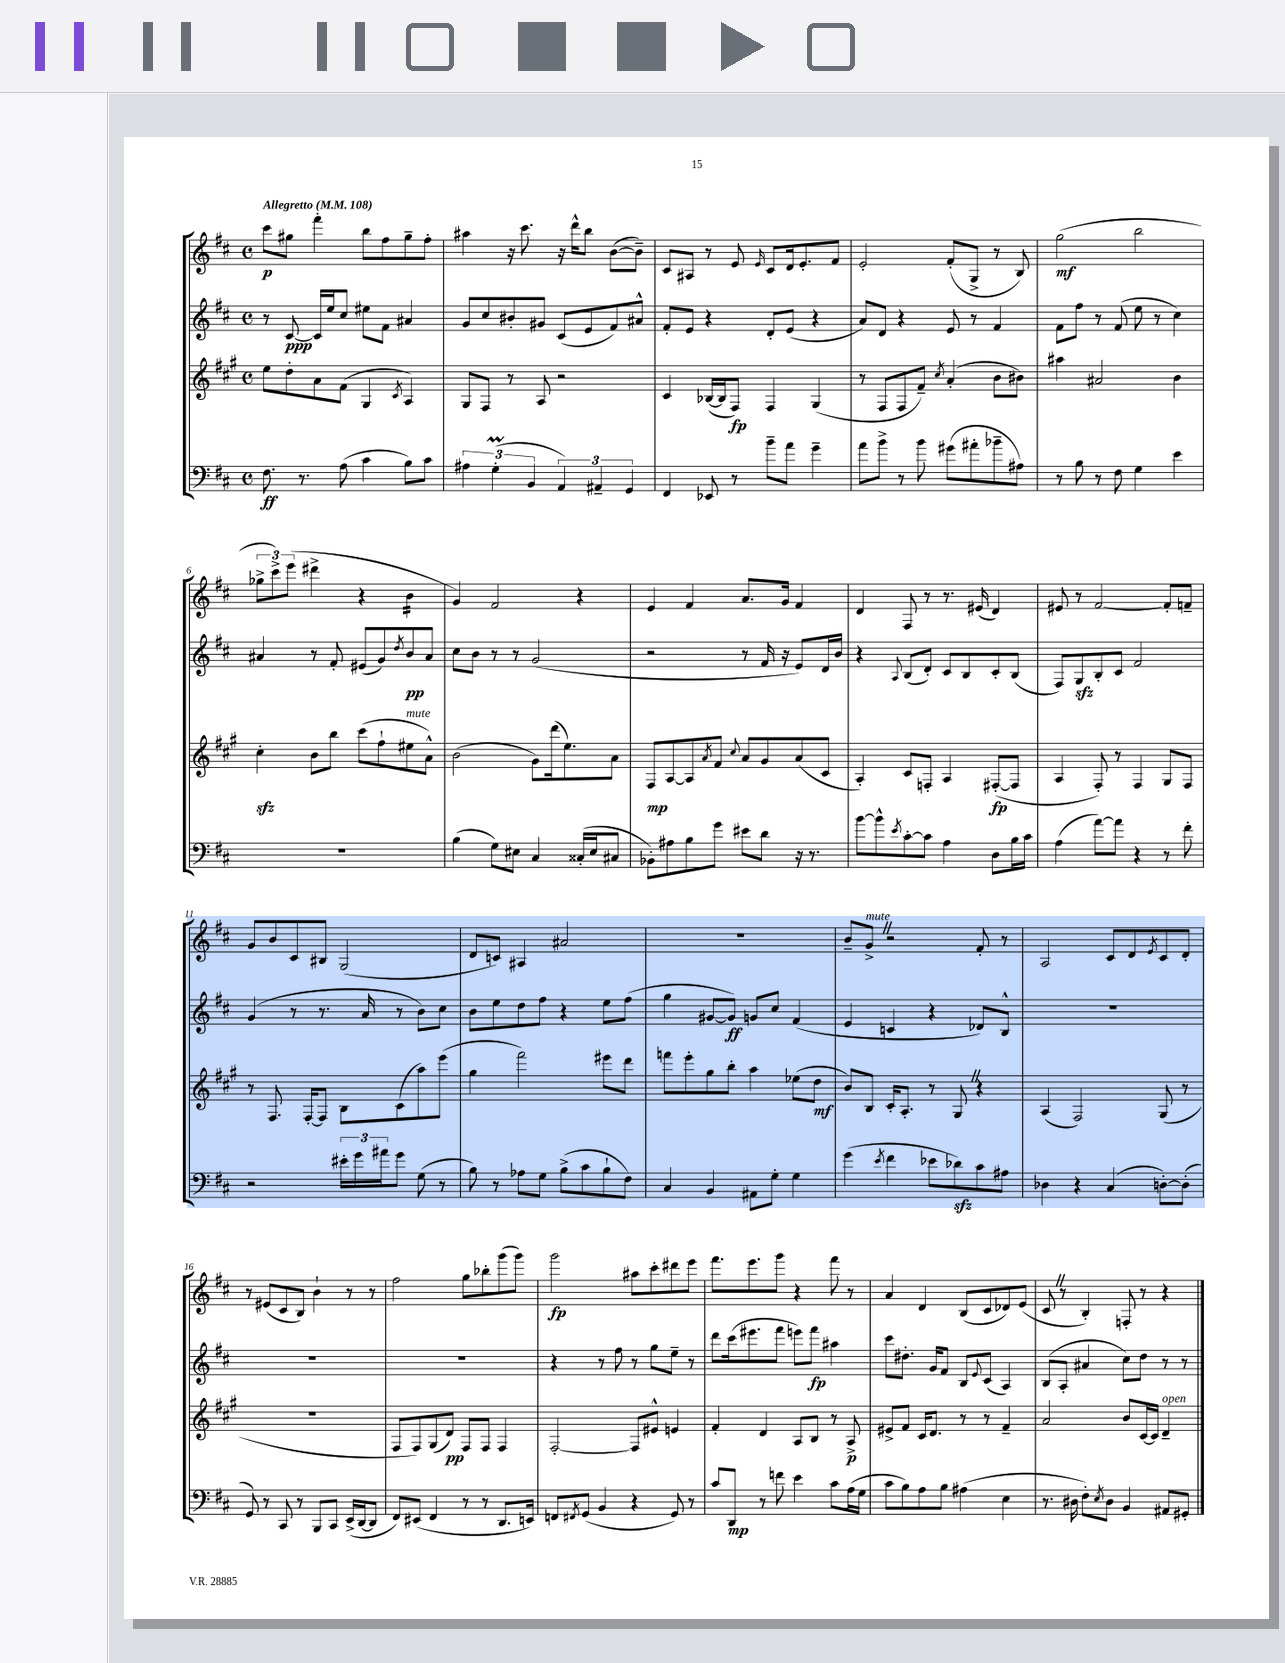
<<
\new StaffGroup <<
\new Staff = "s0" {
    \clef treble \key d \major \defaultTimeSignature \time 4/4 \tempo "Allegretto" 4 = 108
    cis'''8\p gis''8 fis'''4-. b''8 fis''8 gis''8-- fis''8-. |
    ais''4 r16 cis'''8. r16 d'''16-^ b''8 b'8~( b'8--) |
    cis'8 ais8 r8 e'8 \grace { e'16 } cis'8 d'16 e'8.-. fis'8 |
    e'2-. fis'8-.( g8-> r8 b8) |
    g''2\mf( b''2 |
    \tuplet 3/2 { ges''8-> cis'''8->) e'''8( } dis'''4-> r4 b'4:16 |
    g'4) fis'2 r4 |
    e'4 fis'4 a'8. g'16 fis'4 |
    d'4 fis8 r8 r8. eis'16( d'4) |
    eis'8 r8 fis'2~ fis'8-. f'8-- |
    g'8 b'8 cis'8 bis8 g2( |
    d'8 c'8) ais4 ais'2 |
    R1 |
    b'8-- g'8->^\markup { \italic "mute" } \once \override BreathingSign.text = \markup { \musicglyph "scripts.caesura.straight" } \breathe r2 fis'8-. r8 |
    a2 cis'8 d'8 \acciaccatura { e'8 } cis'8 d'8-. |
    r8 eis'8( cis'8 b8) b'4-! r8 r8 |
    fis''2 g''8 bes''8-. g'''8( g'''8) |
    g'''2\fp ais''8 cis'''8-. dis'''8 e'''8 |
    fis'''8. e'''8. g'''8 r4 fis'''8 r8 |
    a'4 d'4 b8( cis'8 des'8) e'8( |
    cis'8 \once \override BreathingSign.text = \markup { \musicglyph "scripts.caesura.straight" } \breathe r8 b4-.) f8-. r8 r4 \bar "|." |
}
\new Staff = "s1" {
    \clef treble \key d \major \defaultTimeSignature \time 4/4
    r8 cis'8~\ppp cis'16 e''16 cis''8 eis''8 fis'8 ais'4 |
    g'8 cis''8 bis'8-. gis'8 cis'8( e'8 fis'8) ais'8-^ |
    fis'8-. e'8 r4 d'8-. e'8( r4 |
    a'8) d'8 r4 e'8 r8 fis'4 |
    fis'8 fis''8 r8 fis'8( e''8 r8 cis''4) |
    ais'4 r8 fis'8-. eis'8( g'8) \acciaccatura { d''8 } b'8\pp ais'8 |
    cis''8 b'8 r8 r8 g'2( |
    r2 r8 fis'16 r16 e'8) d'16 b'16 |
    r4 \appoggiatura { a8 } b8( d'8-.) cis'8 b8 cis'8-. b8( |
    fis8) g8\sfz b8-. cis'8 fis'2 |
    g'4( r8 r8. a'16 r8 b'8) cis''8 |
    b'8 e''8 d''8 fis''8 r4 e''8 fis''8( |
    g''4 gis'8~ gis'8\ff) g'8 cis''8 fis'4( |
    e'4 c'4 r4 des'8) b8-^ |
    R1 |
    R1 |
    R1 |
    r4 r8 fis''8 r8 g''8 e''8-- r8 |
    d'''8 cis'''16( eis'''8. fis'''8 e'''8) fis'''8\fp ais''4 |
    cis'''8 dis''8.-. g'16 fis'8 b8 \appoggiatura { e'8 } cis'8( a4) |
    b8( a8-. ais'4 cis''8) d''8 r8 r8 \bar "|." |
}
\new Staff = "s2" {
    \clef treble \key a \major \defaultTimeSignature \time 4/4
    e''8 d''8-. a'8 fis'8( gis4 \acciaccatura { cis'8 } a4) |
    gis8 fis8 r8 a8 r2 |
    cis'4 bes16~( bes16 fis8\fp) fis4 gis4( |
    r8 fis8 fis8 fis'8--) \acciaccatura { cis''8 } a'4-.( b'8 bis'8) |
    ais''4 ais'2 b'4 |
    cis''4-.\sfz b'8 b''8 cis'''8( fis''8-! eis''8^\markup { \italic "mute" } a'8-^) |
    b'2( gis'8) d'''16( e''8.) a'8 |
    fis8\mp a8~ a8 \acciaccatura { a'8 } fis'8 \appoggiatura { cis''8 } a'8 gis'8 a'8( cis'8 |
    a4-.) cis'8 f8-. a4 fis8~-.\fp( fis8 |
    a4 fis8-.) r8 fis4 gis8 fis8 |
    r8 fis8. fis16~-. fis8 b8 cis'8( a''8) e'''8( |
    gis''4 fis'''2) eis'''8 d'''8 |
    f'''8 e'''8-. gis''8 b''8-. a''4 ees''8( d''8\mf |
    b'8) b8 cis'16-. a8.-. r8 gis8 \once \override BreathingSign.text = \markup { \musicglyph "scripts.caesura.straight" } \breathe r4 |
    a4( fis2) gis8( r8 |
    R1 |
    fis8 fis8) gis8( d'8\pp) fis8 fis8 fis4 |
    fis2~-. fis8 eis'8-^ e'4 |
    fis'4-. d'4 a8 b8 r8 a8->\p |
    eis'8-> fis'8 cis'16 d'8. r8 r8 fis'4-- |
    a'2 b'8 cis'16~ cis'16 d'4--^\markup { \italic "open" } \bar "|." |
}
\new Staff = "s3" {
    \clef bass \key d \major \defaultTimeSignature \time 4/4
    fis8.\ff r8. a8( cis'4 b8) cis'8 |
    \tuplet 3/2 { ais4 g4-.\prall( b,4 } \tuplet 3/2 { a,4) ais,4-- g,4 } |
    fis,4 ees,8 r8 b'8-- a'8 g'4-- |
    a'8 b'8-> r8 b'8 gis'8( ais'8-. bes'8-- ais8) |
    r8 b8 r8 fis8 g4 e'4 |
    R1 |
    b4( g8) eis8 cis4 cisis16-.( eis16 cis8 |
    bes,8-.) ais8 b8 g'8 eis'8 d'8 r16 r8. |
    b'8~ b'8-^ \acciaccatura { e'8 } cis'8~-. cis'8 a4 d8 b16 cis'16 |
    a4( a'8~) a'8 r4 r8 fis'8-. |
    r2 \tuplet 3/2 { eis'16-. g'16 ais'16 } g'8 g8( r8 |
    b8) r8 aes8 g8 b8->( cis'8 b8-! fis8) |
    cis4 b,4 ais,8 g8-. g4 |
    g'4( \acciaccatura { e'8 } fis'4 ees'8 des'8\sfz) cis'8 ais8 |
    des4 r4 cis4( d8~-.) d8-.( |
    g,8) r8 cis,8 r8 b,,8 cis,8 e,16->( d,16~ d,8 |
    fis,8) eis,8( fis,4 r8 r8 d,8. e,16) |
    f,8 \acciaccatura { fis,8 } g,8( b,4 r4 g,8) r8 |
    cis'8 d,8\mp r8 f'8 e'4 cis'8 a16( g16 |
    cis'8 b8) a8 b8 ais4( e4 |
    r8. dis16 fis8-.) \acciaccatura { e8 } dis8 b,4 ais,8 gis,8-. \bar "|." |
}
>>
>>
